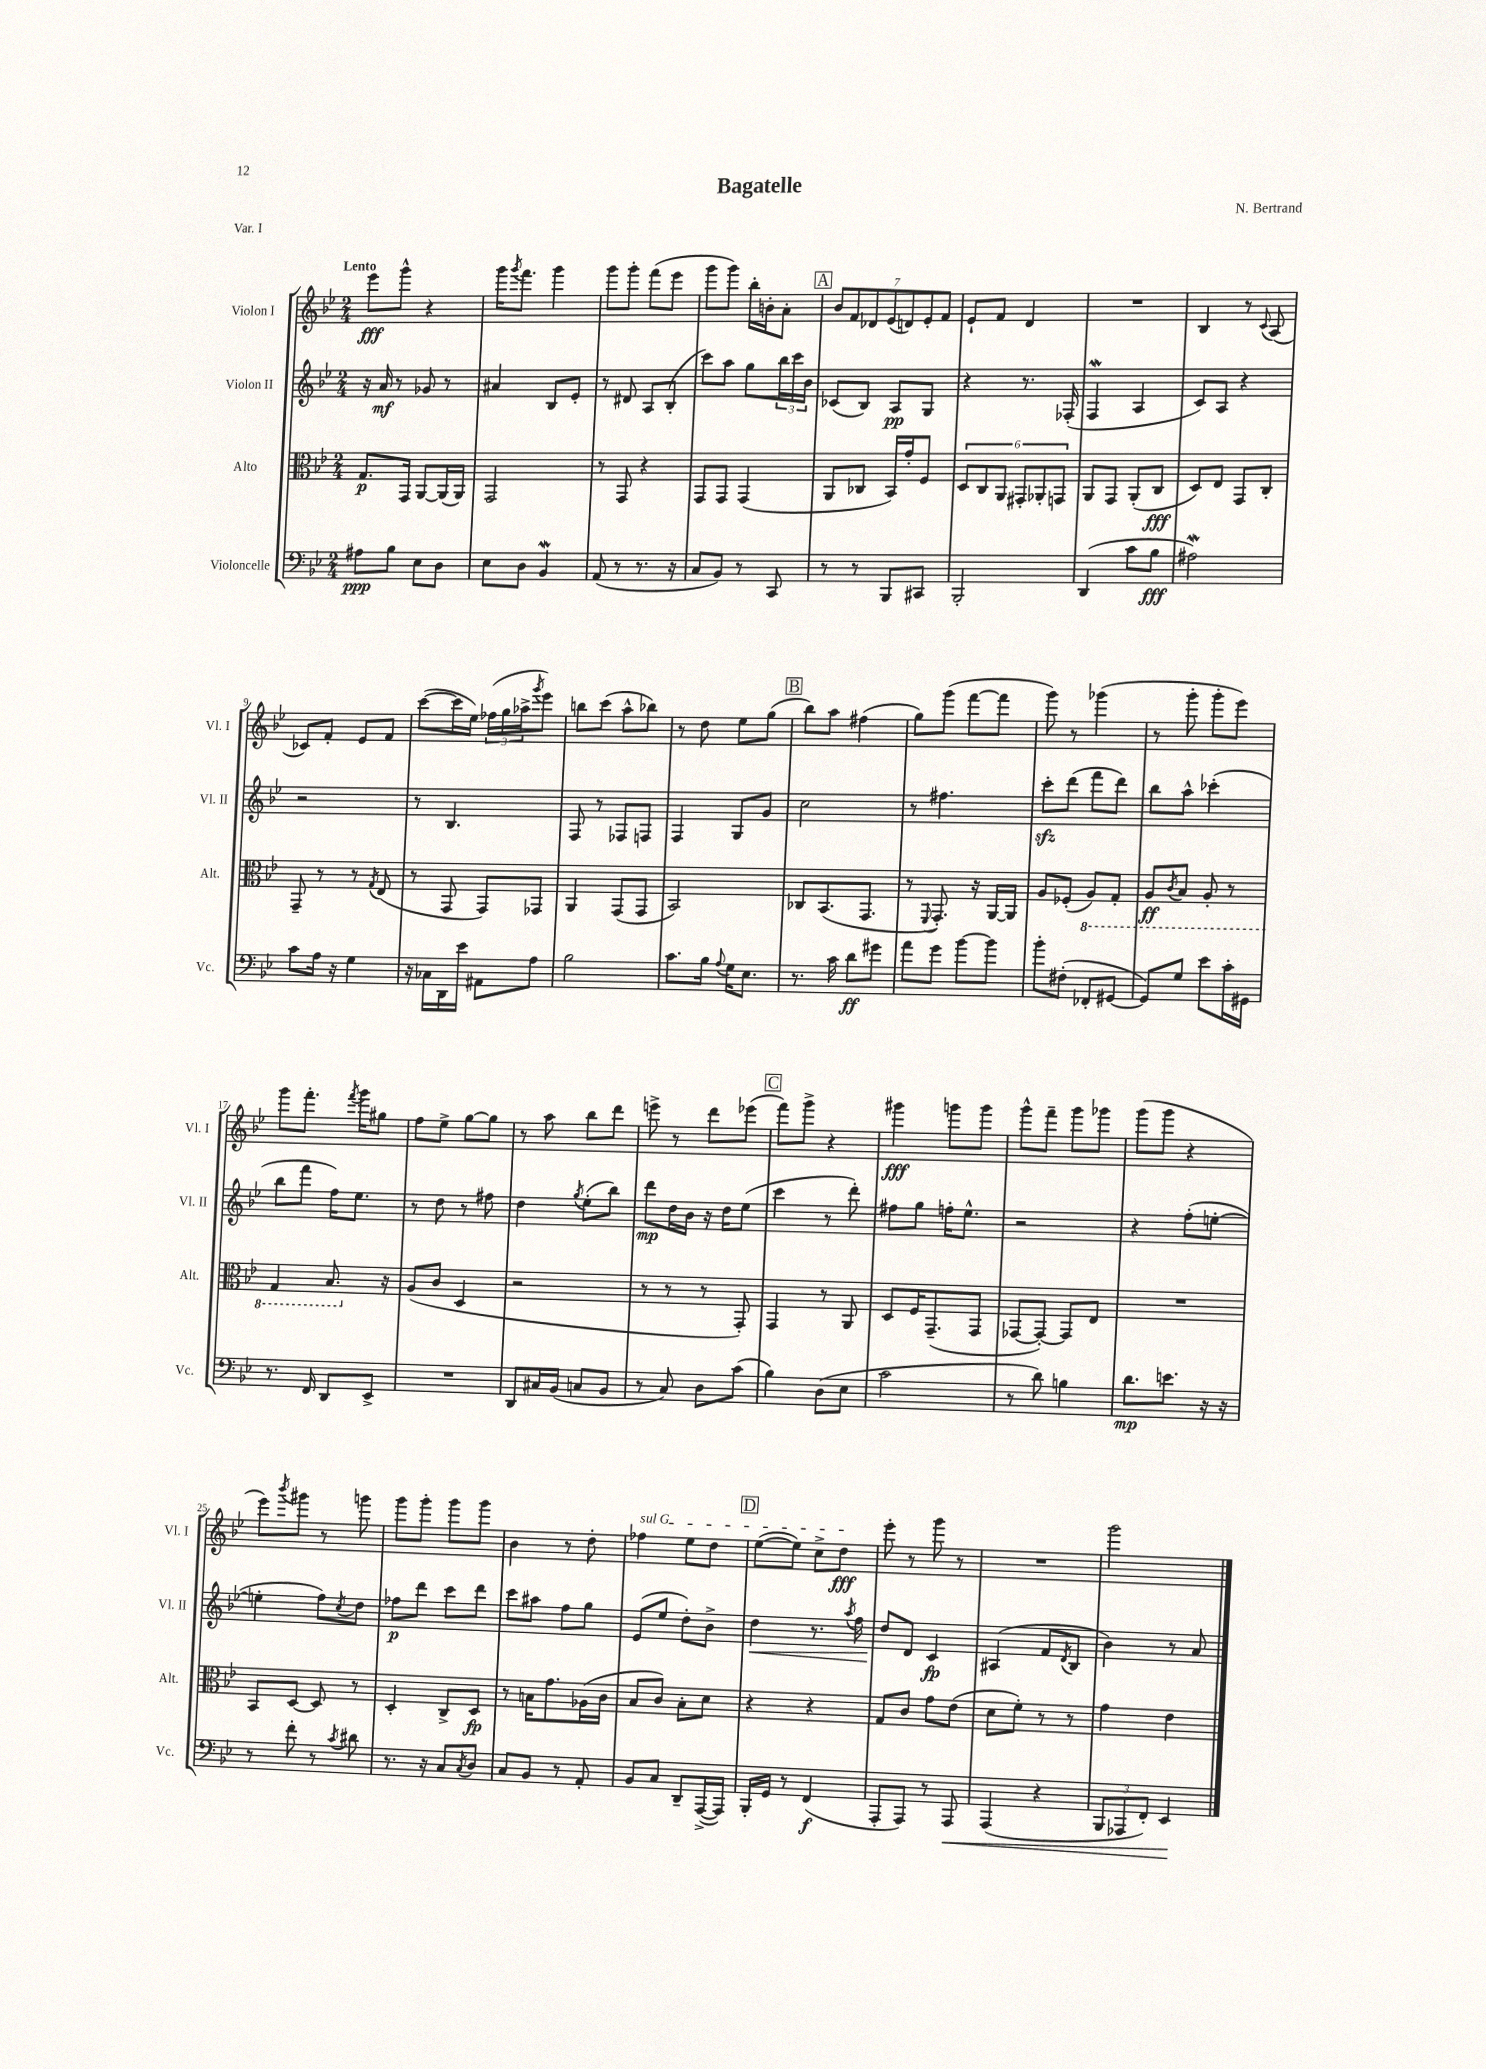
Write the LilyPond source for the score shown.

\header { title = "Bagatelle" composer = "N. Bertrand" piece = "Var. I" }
<<
\new StaffGroup <<
\new Staff = "s0" \with { instrumentName = "Violon I" shortInstrumentName = "Vl. I" } {
    \clef treble \key bes \major \numericTimeSignature \time 2/4 \tempo "Lento"
    ees'''8\fff g'''8-^ r4 |
    g'''16 \acciaccatura { g'''8 } f'''8. g'''4 |
    g'''8 g'''8-. f'''8( ees'''8 |
    g'''8 g'''8) bes''16-. b'16-. a'8-. |
    \mark \markup { \box "A" } \tuplet 7/4 { bes'8 f'8 des'8 ees'8( d'8) ees'8-. f'8 } |
    ees'8-! f'8 d'4 |
    R2 |
    bes4 r8 \appoggiatura { c'8 } a8( |
    ces'8) f'8-. ees'8 f'8 |
    c'''8~( c'''16 ees''16) \tuplet 3/2 { fes''16( g''16 aes''16-> } \acciaccatura { g'''8 } ees'''8) |
    b''8 c'''8( a''8-^ bes''8) |
    r8 d''8 ees''8 g''8( |
    \mark \markup { \box "B" } bes''8) a''8 fis''4( |
    g''8) g'''8( f'''8~ f'''8 |
    g'''8) r8 ges'''4( |
    r8 g'''8-. g'''8-. ees'''8) |
    g'''8 f'''8.-. \acciaccatura { f'''8 } g'''16 gis''8 |
    f''8 ees''8-> g''8~ g''8 |
    r8 a''8 bes''8 d'''8 |
    e'''8-> r8 d'''8 ees'''8( |
    \mark \markup { \box "C" } f'''8) g'''8-> r4 |
    gis'''4\fff g'''8 g'''8 |
    g'''8-^ f'''8-- g'''8 ges'''8 |
    g'''8( g'''8 r4 |
    ees'''8) \acciaccatura { bes'''8 } gis'''8 r8 g'''8 |
    g'''8 g'''8-. g'''8 g'''8 |
    bes'4 r8 d''8-. |
    \once \override TextSpanner.bound-details.left.text = \markup { \italic "sul G" } fes''4\startTextSpan ees''8 d''8 |
    \mark \markup { \box "D" } ees''8~( ees''8) c''8-> d''8\fff\stopTextSpan |
    ees'''8-. r8 g'''8 r8 |
    R2 |
    g'''2 \bar "|." |
}
\new Staff = "s1" \with { instrumentName = "Violon II" shortInstrumentName = "Vl. II" } {
    \clef treble \key bes \major \numericTimeSignature \time 2/4
    r16 a'16\mf r8 ges'8 r8 |
    ais'4 bes8 ees'8-. |
    r8 dis'8 a8 bes8-.( |
    c'''8) a''8 g''8 \tuplet 3/2 { bes''16 c'''16 bes'16 } |
    \mark \markup { \box "A" } ces'8( bes8) a8\pp g8 |
    r4 r8. fes16-.( |
    f4\mordent a4 |
    c'8) a8 r4 |
    r2 |
    r8 bes4. |
    f8 r8 fes8 f8 |
    f4 g8 g'8 |
    \mark \markup { \box "B" } c''2 |
    r8 fis''4. |
    c'''8-.\sfz d'''8( f'''8 d'''8) |
    bes''8 a''8-^ ces'''4-.( |
    bes''8 f'''8 f''16) ees''8. |
    r8 d''8 r8 fis''8 |
    d''4 \acciaccatura { g''8 } ees''8-.( bes''8) |
    d'''8\mp d''16 bes'16 r16 d''16 ees''8( |
    \mark \markup { \box "C" } c'''4 r8 d'''8-.) |
    fis''8 g''8 f''16-. ees''8.-^ |
    r2 |
    r4 f''8-.( e''8~-. |
    e''4-. f''8) \acciaccatura { c''8 } d''8 |
    fes''8\p d'''8 c'''8 d'''8 |
    c'''8 ais''8 f''8 g''8 |
    ees'8( ees''8 d''8-.) bes'8-> |
    \mark \markup { \box "D" } d''4\< r8. \acciaccatura { a''8 } f''16 |
    d''8\! d'8 c'4\fp |
    ais4( f'8 \acciaccatura { d'8 } bes8 |
    bes'4) r8 a'8 \bar "|." |
}
\new Staff = "s2" \with { instrumentName = "Alto" shortInstrumentName = "Alt." } {
    \clef alto \key bes \major \numericTimeSignature \time 2/4
    g8.\p g,16 a,8~ a,16( a,16) |
    g,2 |
    r8 g,8 r4 |
    g,8 g,8 g,4( |
    \mark \markup { \box "A" } a,8 ces8 bes,16) g'16-. f8 |
    \tuplet 6/4 { d8 c8 a,8 gis,8-. aes,8-. g,8 } |
    a,8 g,8 a,8-.( c8\fff |
    d8) ees8 g,8 c8-. |
    g,8-- r8 r8 \acciaccatura { g8 } ees8( |
    r8 g,8 g,8) ges,8 |
    a,4 g,8( g,8 |
    bes,2) |
    \mark \markup { \box "B" } ces8 bes,8.( g,8. |
    r8 \appoggiatura { f,8 } g,8.-.) r16 a,16~ a,16 |
    a8 fes8-.( \ottava #-1 a,8) g,8-. |
    a,8\ff \acciaccatura { c8 } bes,8 a,8-. r8 |
    g,4 bes,8. \ottava #0 r16 |
    a8( c'8 d4 |
    r2 |
    r8 r8 r8 g,8-.) |
    \mark \markup { \box "C" } g,4 r8 a,8 |
    d8 f16 g,8.--( g,8 |
    ges,8~ ges,8~-.) ges,8 ees8 |
    R2 |
    bes,8 d8~ d8 r8 |
    d4-. c8-> d8\fp |
    r8 b16 g'8. aes16( c'16 |
    bes8 c'8) bes8-. d'8 |
    \mark \markup { \box "D" } r4 r4 |
    g8 c'8 g'8 ees'8( |
    d'8 f'8-.) r8 r8 |
    g'4 ees'4 \bar "|." |
}
\new Staff = "s3" \with { instrumentName = "Violoncelle" shortInstrumentName = "Vc." } {
    \clef bass \key bes \major \numericTimeSignature \time 2/4
    ais8\ppp bes8 ees8 d8 |
    ees8 d8 bes,4\mordent |
    a,8( r8 r8. r16 |
    c8 bes,8) r8 c,8 |
    \mark \markup { \box "A" } r8 r8 bes,,8 cis,8 |
    bes,,2-. |
    d,4( c'8 bes8\fff |
    ais2\mordent) |
    c'8 a16 r16 g4 |
    r16 ces16 d,16 ees'16 ais,8 a8 |
    bes2 |
    c'8. bes16 \appoggiatura { a8 } g16 ees8. |
    \mark \markup { \box "B" } r8. c'16 d'8\ff gis'8 |
    a'8 g'8 bes'8~ bes'8 |
    bes'8-. fis8-.( fes,8-. gis,8~ |
    gis,8) g8 ees'8 c'16-. gis,16 |
    r8. f,16 d,8 ees,8-> |
    R2 |
    d,8 cis16 bes,16( c8 bes,8 |
    r8 c8) d8 c'8( |
    \mark \markup { \box "C" } bes4) d8( ees8 |
    c'2 |
    r8 d'8) b4 |
    d'8.\mp e'8. r16 r16 |
    r8 f'8-. r8 \acciaccatura { c'8 } dis'8 |
    r8. r16 c8 \acciaccatura { c8 } d8 |
    c8 bes,8 r8 a,8-. |
    bes,8 c8 d,8-- a,,16~->( a,,16) |
    \mark \markup { \box "D" } bes,,16-. g,16 r8 f,4\f( |
    a,,8-. a,,8) r8 a,,8\< |
    a,,4( r4 |
    \tuplet 3/2 { bes,,8 aes,,8 f,8-.) } ees,4\! \bar "|." |
}
>>
>>
